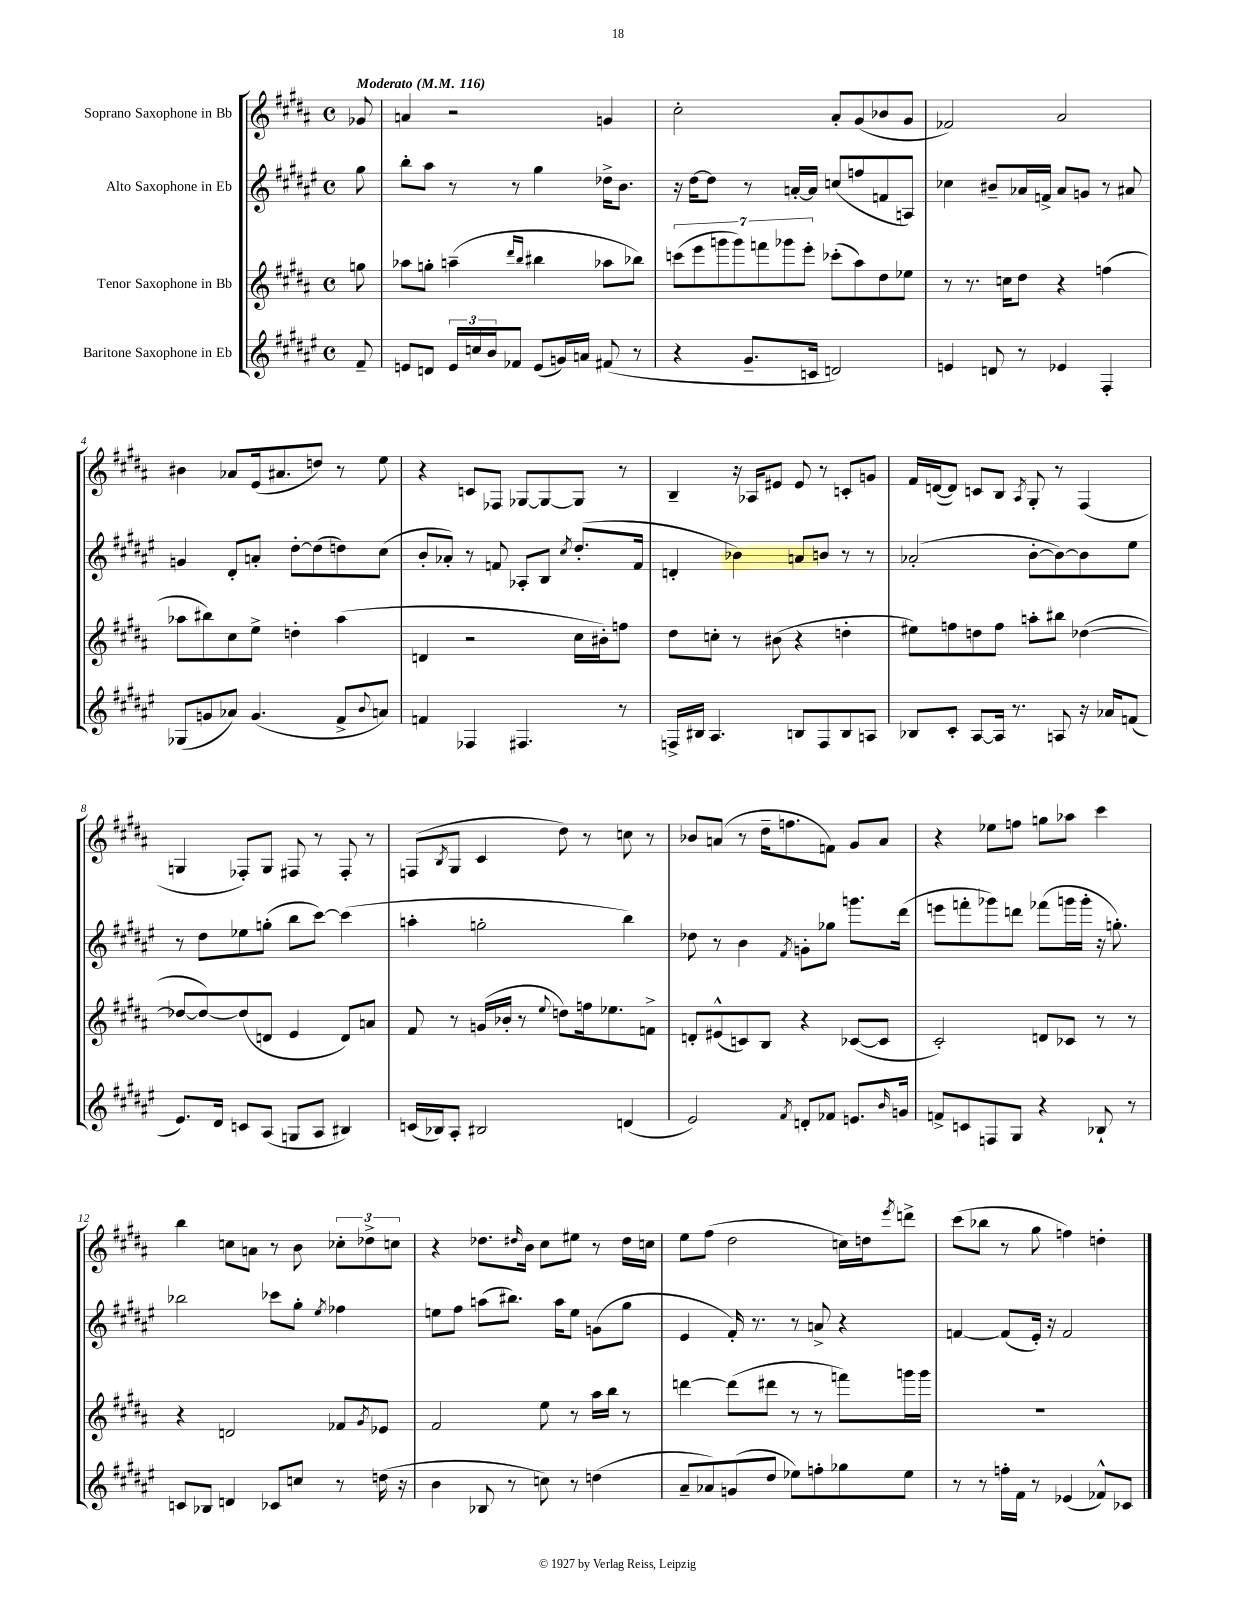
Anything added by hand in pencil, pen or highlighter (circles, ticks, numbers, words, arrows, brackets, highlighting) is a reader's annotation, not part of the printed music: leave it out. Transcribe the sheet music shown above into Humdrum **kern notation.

**kern	**kern	**kern	**kern
*staff4	*staff3	*staff2	*staff1
*clefG2	*clefG2	*clefG2	*clefG2
*k[f#c#g#d#a#e#]	*k[f#c#g#d#a#]	*k[f#c#g#d#a#e#]	*k[f#c#g#d#a#]
*M4/4	*M4/4	*M4/4	*M4/4
*met(c)	*met(c)	*met(c)	*met(c)
*MM116	*MM116	*MM116	*MM116
8f#~/	8gg\	8gg#\	8g-/
=	=	=	=
8e/L	8aa-\L	8bb'\L	4a/
8d/J	8gg'\J	8aa#\J	.
24e/LL	(4aa~\	8r	2r
24cc/	.	.	.
24b/J	.	.	.
8f-/J	.	8r	.
.	16qqddd#/LL	.	.
.	16qqbb/JJ	.	.
(8e/L	4bb#\	4gg#\	.
16g/L)	.	.	.
16a/JJ	.	.	.
(8f#/	8aa-\L	16dd-^\LK	4g/
.	.	8.b\J	.
8r	8bb-\J)	.	.
=	=	=	=
4r	(14ccc\L	16r	2cc#'\
.	.	[16dd#\LK	.
.	14eee\	.	.
.	.	8dd#\]J	.
.	14ggg\	.	.
.	14ggg\)	.	.
8.g#~/L	.	8r	.
.	14fff\	.	.
.	14ggg-\	.	.
.	.	[16a'/LL	.
.	14eee'\J	.	.
16c/Jk	.	16a/]JJ	.
2d/)	(8ccc-'\L	(8cc/L	8a#'/L
.	8aa#\)	8ff/	(8g#/
.	8dd#\	8f/	8b-/
.	8ee-\J	8A/J)	8g#/J
=	=	=	=
4e/	8r	4cc-\	2f-/)
.	8.r	.	.
8d/	.	8b#~/L	.
.	16cc\LK	.	.
8r	8dd#\J	16a-/L	.
.	.	16f^/JJ	.
4e-/	4r	8a-/L	2a#/
.	.	8g/J	.
4F#'/	(4ff\	8r	.
.	.	8a#/	.
=	=	=	=
(8G-/L	8aa-\L	4g/	4b#\
8g/	8bb#\)	.	.
8a-/J)	8cc#\	8d#'/L	8a-/L
(4.g/	8ee^\J	8a'/J	(16e/k
.	.	.	8.a#/
.	4dd'\	[8dd#'\L	.
.	.	(8dd#\]	8dd/J)
8f#^/L	(4aa-\	8dd\)	8r
8qqb/	.	.	.
8a/J)	.	(8cc#\J	8ee\
=	=	=	=
4f/	4d/	8b'/L	4r
.	.	8a-'/J)	.
4F-/	2r	8r	8c/L
.	.	8f/	8F-/J
4.F#/	.	8A-'/L	[8G-/L
.	.	8B/J	8G-/_
.	.	8qcc#/	.
.	16cc#\LL	(8.dd#'/L	8G-/]J
.	16b#'\J)	.	.
8r	8ff\J	.	8r
.	.	16f/Jk	.
=	=	=	=
16F^/LL	8dd#\L	4d'/	4B~/
16B#/JJ	.	.	.
4.A#/	8cc'\J	.	.
.	8r	4b-\)	16r
.	.	.	16A-/LK
.	(8b#\	.	8e#/J
8B/L	4r	8a/L	8e#/
8F/	.	8b/J	8r
8B/	4dd'\	8r	8c'/L
8A/J	.	8r	8g/J
=	=	=	=
8B-/L	8ee#\L)	(2a-'/	16f#/LL
.	.	.	([16d/J
8c#'/J	8ff\	.	8d/]J)
[8A#/L	8dd\	.	8c/L
16A#/]Jk	8ff\J	.	8B/J
8.r	.	.	.
.	.	.	8qA#/
.	8aa'\L	[8b'\L	8G#'/
8A/	8bb#\J	8b\_)	8r
16r	([4dd-\	8b\]	(4F#/
16a-/LK	.	.	.
(8f/J	.	8ee#\J	.
=	=	=	=
8.e#/L)	8dd-/_L	8r	4G/
.	8dd-/_)	8dd#\L	.
16d#/Jk	.	.	.
8c/L	(8dd-/]	8ee-\	8F-'/L)
(8A#/J	8d/J	(8gg'\J	8G/J
8G/L	4e/	8bb\L	8F#/
8A#/J	.	[8ccc#\J)	8r
4B#/)	8d/L)	(4ccc#\]	8F#'/
.	8a/J	.	8r
=	=	=	=
(16c/LL	8f#/	4aa'\	(8F/L
16B-/J)	.	.	.
.	.	.	8qB/
8A#'/J	8r	.	8G#/J
2B#/	(16g/LL	2gg'\	4c#/
.	16b-'/JJ	.	.
.	8r	.	.
.	8qqee/	.	.
.	8dd\L)	.	8dd#\)
.	16ff\k	.	8r
.	8.ee-\	.	.
(4d/	.	4bb\)	8cc\
.	8f^\J	.	8r
=	=	=	=
2e#/)	8d'/L	8dd-\	8b-/L
.	(8e#^^/	8r	(8a/J
.	8c/)	4b\	8r
.	8B/J	.	16dd#~\LK
.	.	.	8.ff\
8qf#/	.	8qf#/	.
8d'/L	4r	8g'\L	.
8f-/J	.	8gg-\J	8f\J)
8.e/L	([8c-/L	8.ggg\L	8g#/L
.	8c-/]J	.	8a/J
16qqb/	.	.	.
16g/Jk	.	(16ddd#\Jk	.
=	=	=	=
8f^/L	2c#'/)	8eee\L	4r
8c/	.	8fff'\	.
8F/	.	8ggg-\)	8ee-\L
8G#/J	.	8ddd\J	8ff\J
4r	8d/L	(8fff-\L	8gg\L
.	8c-/J	16ggg\L	8aa-\J
.	.	16ggg'\JJ	.
8B-`/	8r	16r	4ccc#\
.	.	8.gg'\)	.
8r	8r	.	.
=	=	=	=
8c/L	4r	2bb-\	4bb\
8B-/J	.	.	.
4d/	2d/	.	8cc\L
.	.	.	8a\J
8c-/L	.	8ccc-\L	8r
8cc/J	.	8gg#'\J	8b\
.	.	8qee#/	.
8r	8f-/L	4ff-\	12cc-'\L
.	.	.	12dd-^\
.	8qg#/	.	.
(16dd\	8e-/J	.	.
.	.	.	12cc\J
16r	.	.	.
=	=	=	=
4b\	2f#/	8ee\L	4r
.	.	8ff#\J	.
8B-/	.	(8aa\L	8.dd-\L
8r	.	8.bb#\J)	.
.	.	.	16qqdd#/
.	.	.	16b\Jk
8cc\)	8ee\	.	8cc#\L
.	.	16aa\LK	.
8r	8r	8ee\J	8ee#\J
(4dd\	16aa#\LL	(8g\L	8r
.	16bb\JJ	.	.
.	8r	8gg#\J	16dd#\LL
.	.	.	16cc\JJ
=	=	=	=
8a#~/L	[4ddd\	4e#/	8ee\L
8a-/)	.	.	(8ff#\J
(8g/	(8ddd\]L	16f#'/)	2dd#\
.	.	8.r	.
8dd#/J	8ddd#\J	.	.
8ee-\L)	8r	8r	.
8ff'\	8r	8a^/	.
8gg-\	8fff\L)	4r	16cc\LL)
.	.	.	16dd\J
.	.	.	8qeee/
8ee-\J	16ggg\L	.	8ddd^\J
.	16ggg\JJ	.	.
=	=	=	=
8r	1r	[4f/	(8ccc#\L
8r	.	.	8bb-\J
16ff'\LL	.	(8f/]L	8r
16f#\JJ	.	.	.
8r	.	16e#'/Jk)	8gg#\
.	.	16r	.
(4e-/	.	2f/	4ff\)
8f-^^/L)	.	.	4dd'\
8c-/J	.	.	.
==	==	==	==
*-	*-	*-	*-
